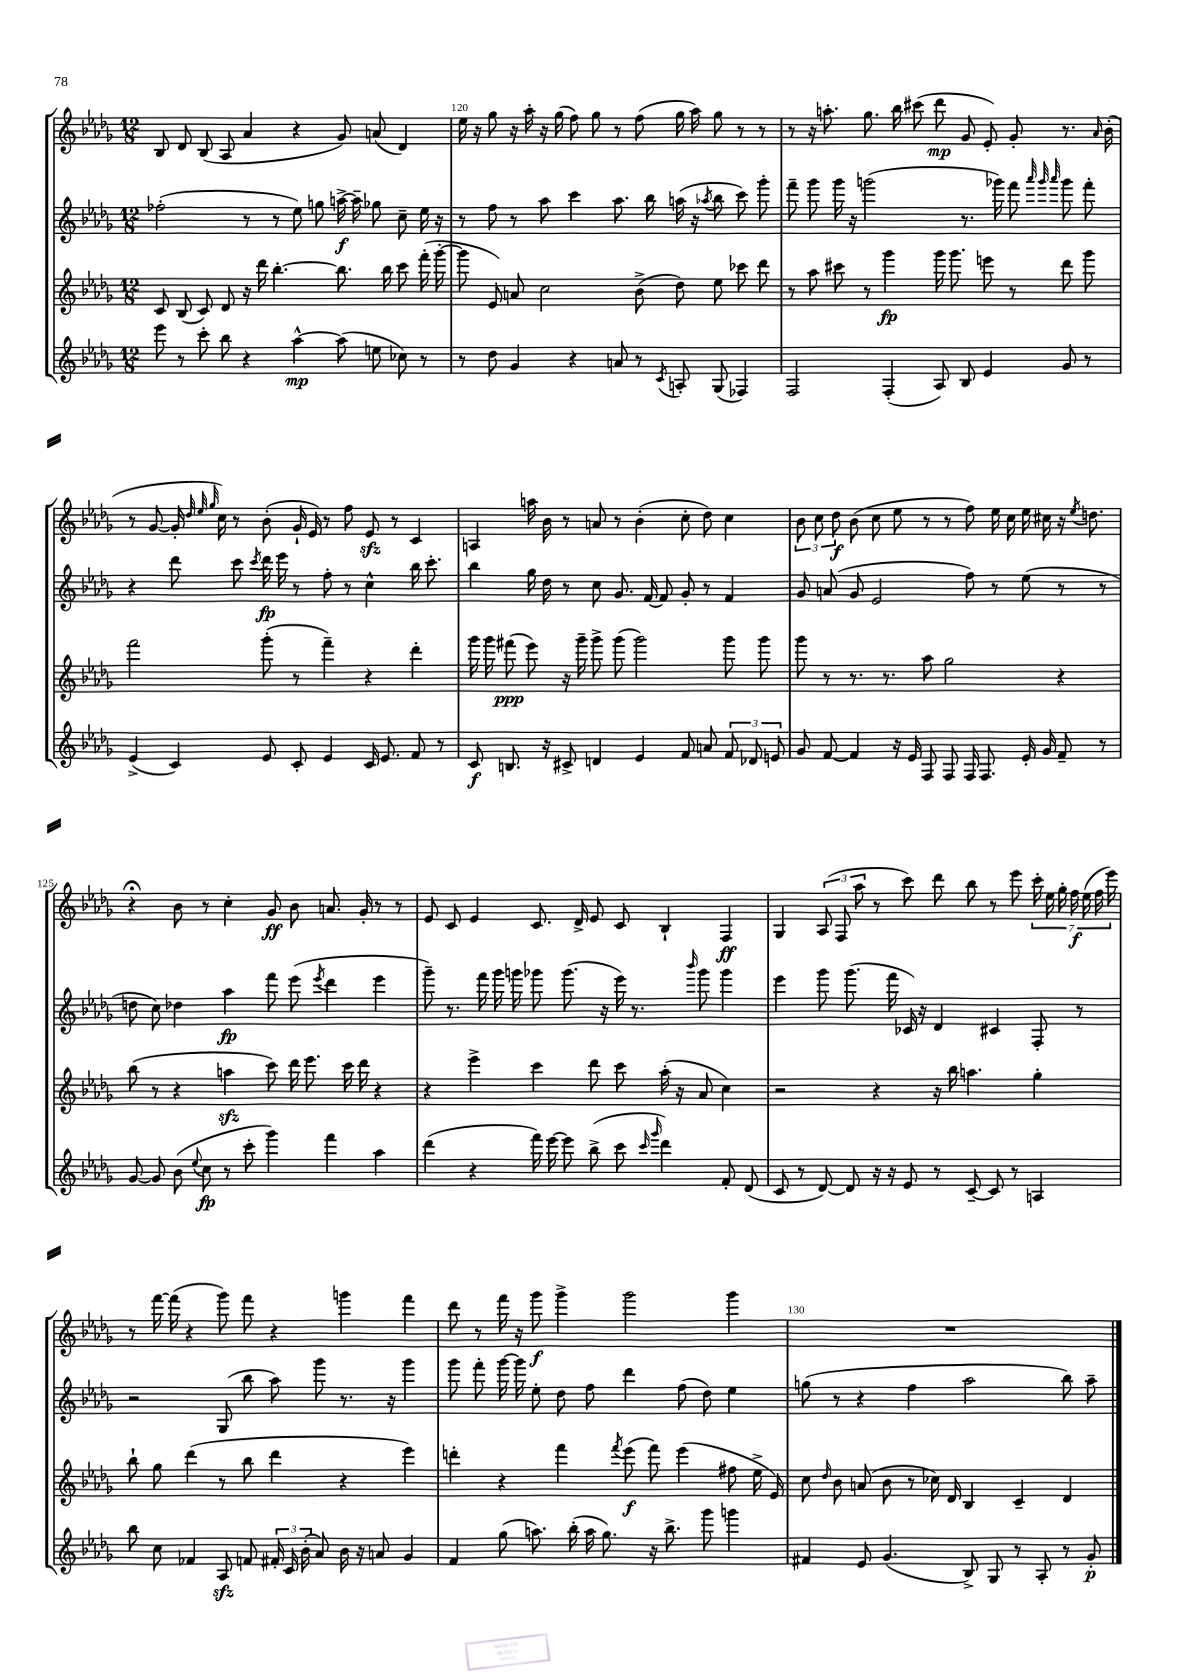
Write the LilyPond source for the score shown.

<<
\new StaffGroup <<
\new Staff = "s0" {
    \clef treble \key des \major \numericTimeSignature \time 12/8
    \autoBeamOff bes8 des'8 bes8( aes8 aes'4 r4 ges'8) a'8( des'4) |
    ees''16 r16 ges''8 r16 aes''16-. r16 ges''16( f''8) ges''8 r8 f''8( ges''16 aes''16) ges''8 r8 r8 |
    r8 r16 a''8.-. ges''8. bes''16 cis'''8( des'''8\mp ges'8 ees'8-.) ges'8-. r8. \grace { aes'16 } bes'16-.( |
    r8 ges'8~ ges'16-. \grace { des''32 ees''32 ges''32 } c''16) r8 bes'8-.( ges'16-! ees'16) r8 f''8 ees'8\sfz r8 c'4 |
    a4 a''16 bes'16 r8 a'8 r8 bes'4-.( c''8-. des''8) c''4 |
    \tuplet 3/2 { bes'8 c''8 des''8\f } bes'8( c''8 ees''8 r8 r8 f''8) ees''16 c''16 ees''16 cis''16 r16 \acciaccatura { ees''8 } d''8. |
    r4\fermata bes'8 r8 c''4-. ges'8\ff bes'8 a'8. ges'16-. r8 r8 |
    ees'8 c'8 ees'4 c'8. des'16-> ees'8 c'8 bes4-! f4\ff |
    ges4 \tuplet 3/2 { aes8( f8 aes''8 } r8 c'''8) des'''8 bes''8 r8 ees'''8 \tuplet 7/4 { c'''16-. ees''16 ges''16-. f''16\f ees''16( f''16 ees'''16) } |
    r8 f'''16~ f'''16( r4 ges'''8) f'''8 r4 g'''4 f'''4 |
    des'''8 r8 f'''16 r16 ges'''8\f ges'''4-> ges'''2 ges'''4 |
    R1. \bar "|." |
}
\new Staff = "s1" {
    \clef treble \key des \major \numericTimeSignature \time 12/8
    \autoBeamOff fes''2-.( r8 r8 ees''8) g''8 a''16~->\f a''16-- ges''8 c''8-- ees''16 r16 |
    r8 f''8 r8 aes''8 c'''4 aes''8. bes''16 a''16( r16 \acciaccatura { aes''8 } bes''8 c'''8) ges'''8-. |
    f'''8-- ges'''8 ges'''16 r16 g'''2( r8. ges'''16) f'''8 \grace { aes'''32 ges'''32 aes'''32 } ges'''8 f'''8-. |
    r4 des'''8 c'''8 \acciaccatura { c'''8 } des'''16\fp ees'''16 r8 f''8-. r8 c''4-^ bes''16 c'''8.-. |
    bes''4 ges''16 des''16 r8 c''8 ges'8. f'16~ f'8 ges'8-. r8 f'4 |
    ges'8 a'8( ges'8 ees'2 f''8) r8 ees''8( r8 r8 |
    d''8 c''8) des''4 aes''4\fp f'''8 ees'''8( \acciaccatura { ees'''8 } des'''4 ees'''4 |
    ges'''8--) r8. f'''16 ges'''16 g'''16 ges'''8 ges'''8.( r16 ees'''16) r8. \grace { bes'''16 } ges'''8 ges'''4 |
    ees'''4 ges'''8 ges'''8.( f'''16 ces'16) r16 des'4 cis'4 f8-. r8 |
    r2 ges8( bes''8 aes''8) ges'''8 r8. r16 ges'''4 |
    ges'''8 f'''8-. ges'''16~ ges'''16 ees''8-. des''8 f''8 des'''4 f''8( des''8) ees''4 |
    g''8( r8 r4 f''4 aes''2 bes''8) aes''8-- \bar "|." |
}
\new Staff = "s2" {
    \clef treble \key des \major \numericTimeSignature \time 12/8
    \autoBeamOff c'8 bes8( c'8) des'8 r16 des'''16 bes''4.~-. bes''8. bes''16 c'''8 f'''16-.( ges'''16~-. |
    ges'''8 ees'8) a'8 c''2 bes'8->( des''8) ees''8 ces'''8 des'''8 |
    r8 aes''8 cis'''8 r8 ges'''4\fp ges'''16 ges'''8. e'''8 r8 des'''8 ges'''8 |
    f'''2 ges'''8-.( r8 f'''4--) r4 des'''4-. |
    ges'''16 ges'''16 fis'''8\ppp( ees'''8) r16 ges'''16-- ges'''8-> ges'''8( ges'''2) ges'''8 ges'''8 |
    ges'''8 r8 r8. r8. aes''8 ges''2 r4 |
    bes''8( r8 r4 a''4\sfz c'''8) des'''16 ees'''8. c'''16 des'''16 r4 |
    r4 ees'''4-> c'''4 des'''8 c'''8 aes''16-.( r16 aes'8 c''4) |
    r2 r4 r16 bes''16 a''4. ges''4-. |
    bes''8-! ges''8 des'''4( r8 bes''8 des'''4 r4 ees'''4) |
    d'''4-. r4 f'''4 \acciaccatura { f'''8 } ees'''8\f( f'''8) ees'''4( fis''8 ees''16-> ees'16) |
    c''8 \grace { des''16 } bes'8 a'8( bes'8 r8 ces''16) des'16 bes4 c'4-- des'4 \bar "|." |
}
\new Staff = "s3" {
    \clef treble \key des \major \numericTimeSignature \time 12/8
    \autoBeamOff ees'''8 r8 c'''8-. bes''8 r4 aes''4~-^\mp aes''8( e''8 ces''8) r8 |
    r8 des''8 ges'4 r4 a'8 r8 \acciaccatura { c'8 } a8-. ges8( fes4) |
    f2 f4-.( aes8) bes8 ees'4 ges'8 r8 |
    ees'4->( c'4) ees'8 c'8-. ees'4 c'16 ees'8. f'8 r8 |
    c'8\f b8. r16 cis'8-> d'4 ees'4 f'8 a'8 \tuplet 3/2 { f'8 des'8 e'8 } |
    ges'8 f'8~ f'4 r16 ees'16 f8 f8 f16 f8. ees'16-. ges'16 f'8-- r8 |
    ges'8~ ges'8 bes'8( \appoggiatura { ees''8 } c''8\fp r8 c'''8-. ges'''4) f'''4 aes''4 |
    des'''4( r4 f'''16) ees'''16~ ees'''8 bes''8->( c'''8 \grace { c'''16 ges'''16 } des'''4) f'8-. des'8( |
    c'8 r8 des'8~) des'8 r16 r16 ees'8 r8 c'8~-- c'8 r8 a4 |
    bes''8 c''8 fes'4 aes8\sfz f'8 \tuplet 3/2 { fis'16-. c'16 bes'16-.( } aes'8) bes'16 r16 a'8 ges'4 |
    f'4 ges''8( a''8.) bes''16-.( a''16 ges''8.) r16 bes''8.-> ges'''8 g'''4 |
    fis'4 ees'8 ges'4.( bes8->) ges8 r8 aes8-. r8 ges'8-.\p \bar "|." |
}
>>
>>
\layout { \context { \Score currentBarNumber = #119 \override BarNumber.break-visibility = ##(#f #t #t) barNumberVisibility = #(every-nth-bar-number-visible 5) } }
